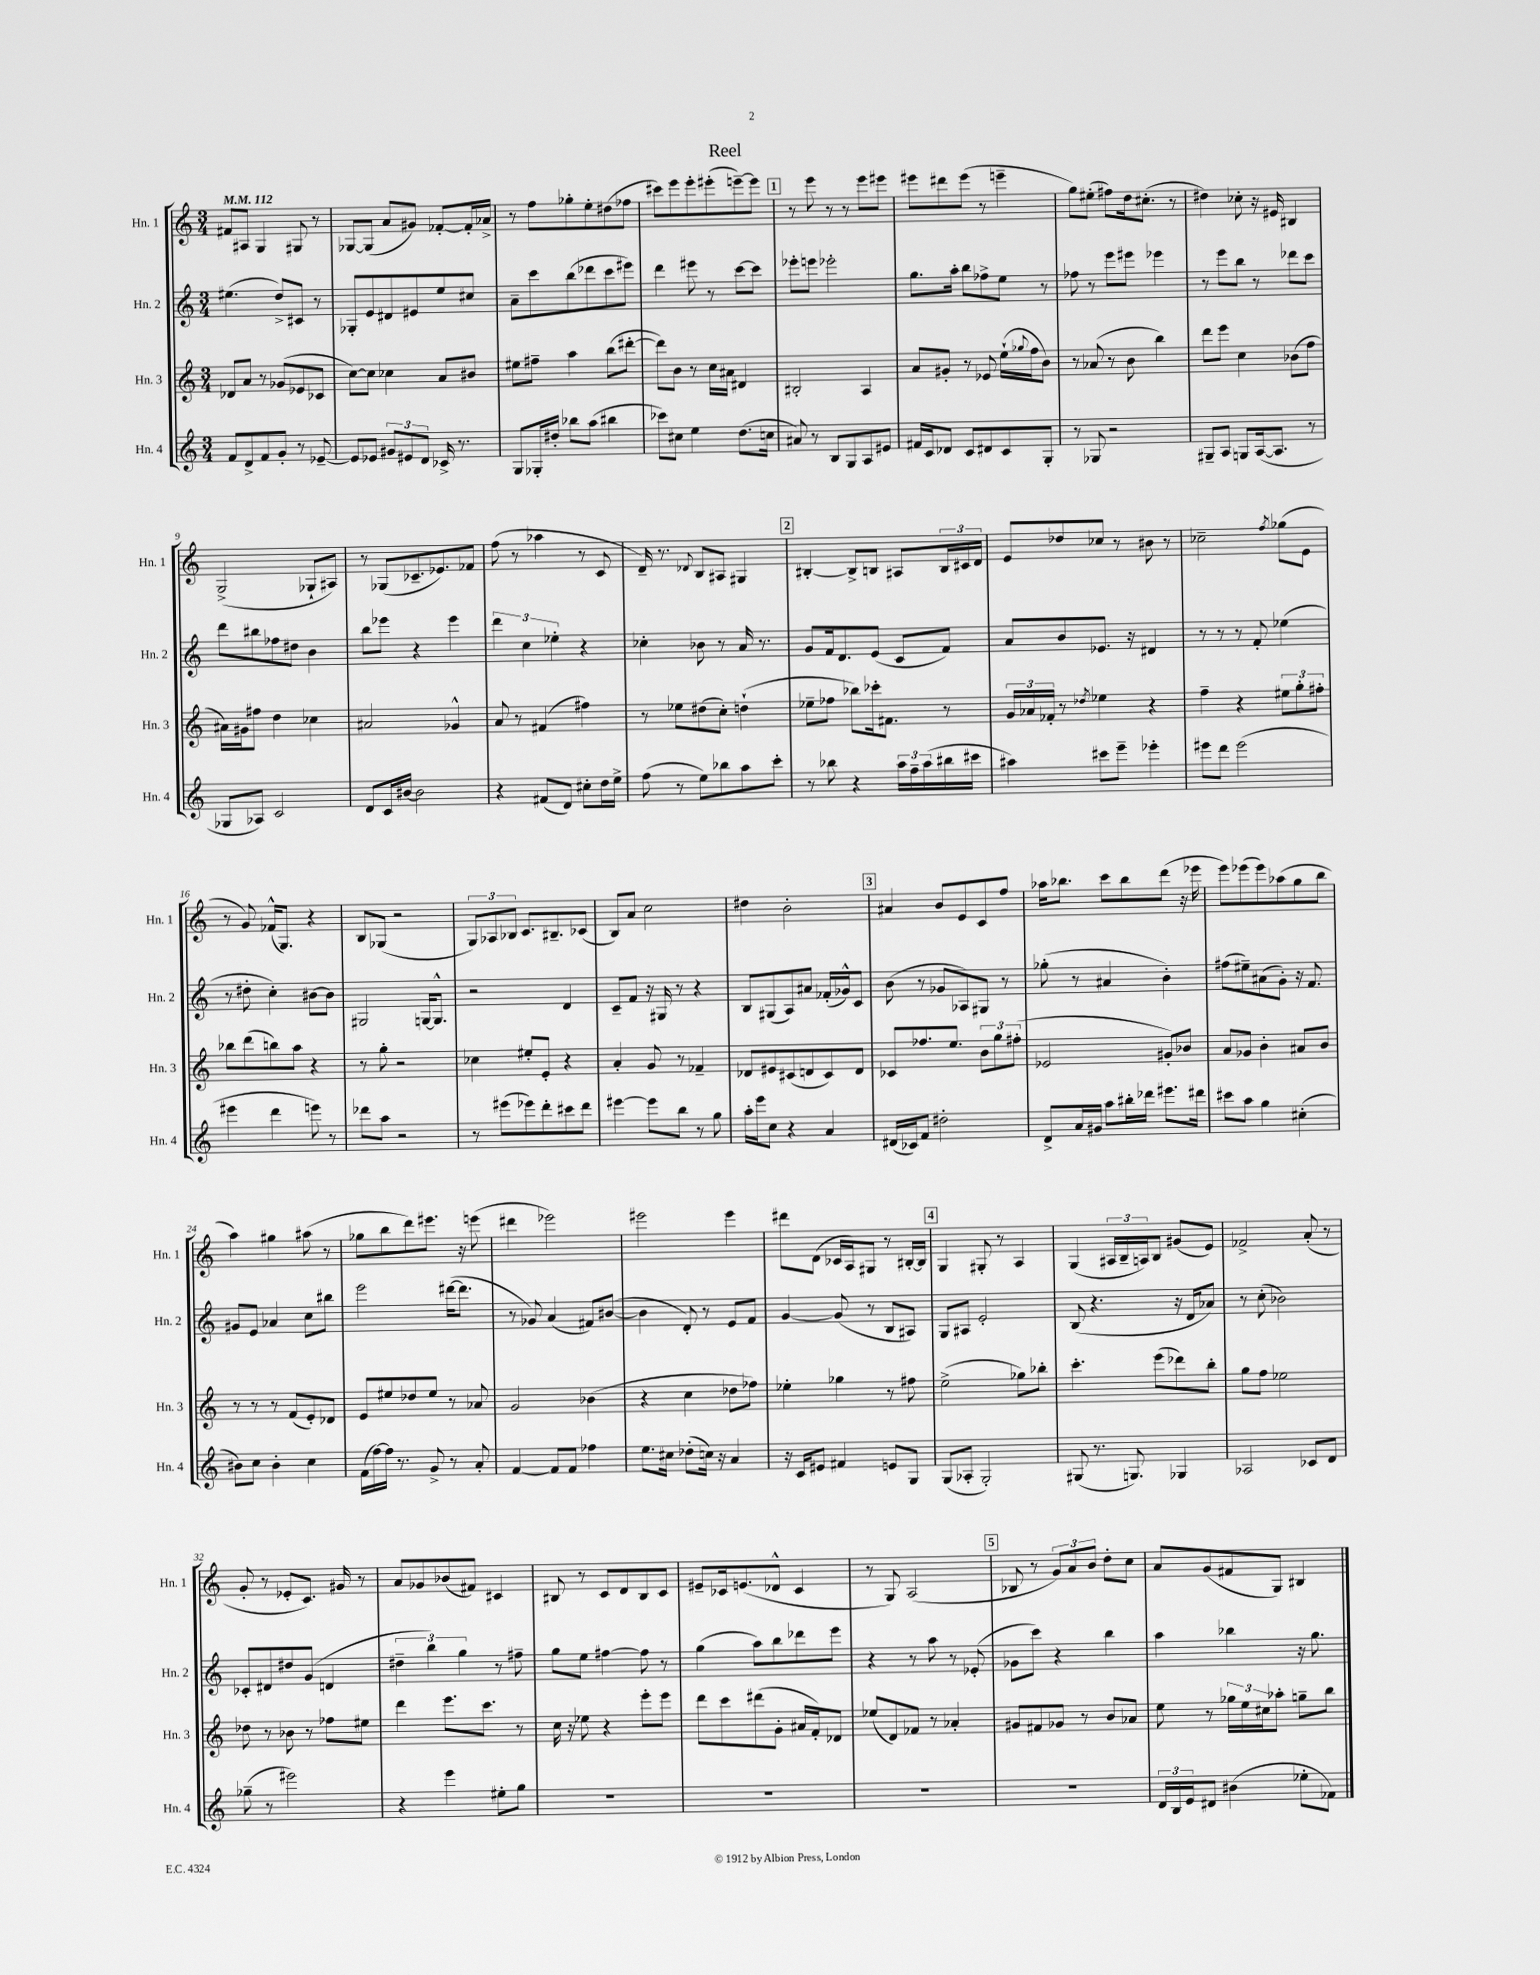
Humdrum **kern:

**kern	**kern	**kern	**kern
*part4	*part3	*part2	*part1
*staff4	*staff3	*staff2	*staff1
*I"Hn. 4	*I"Hn. 3	*I"Hn. 2	*I"Hn. 1
*I'Hn. 4	*I'Hn. 3	*I'Hn. 2	*I'Hn. 1
*clefG2	*clefG2	*clefG2	*clefG2
*k[]	*k[]	*k[]	*k[]
*M3/4	*M3/4	*M3/4	*M3/4
*MM112	*MM112	*MM112	*MM112
=1	=1	=1	=1
8f/L	8d-X/L	(4.ee#X\	8f#X/L
8d^/	8a/J	.	8A#X/J
8f/	8r	.	4G/
8g'/J	(8g-X/L	8dd^/L)	.
8r	8e-X/	8c#X/J	8G#X/
[8e-X~/	8c-X/J	8r	8r
=2	=2	=2	=2
8e-/L]	[8cc\L)	8G-X'/L	[8G-X/L
8e-X/J	8cc\J]	8e/	(8G-/J]
12g#X/L	4cc-X\	8d#X/	8a/L
12e#X/	.	.	.
.	.	8e#X/	8g#X/J)
12d/J	.	.	.
16c-X^/	8a/L	8ee/	[8f-X'/L
8.r	.	.	.
.	8b#X/J	8cc#X/J	16f-'/L]
.	.	.	16a-X^/JJ
=3	=3	=3	=3
8G/L	8ee#X\L	8a~\L	8r
16G-X'/L	8ff#X~\J	8ccc\	8ff\L
16dd#X'/JJ	.	.	.
8bb-X\L	4aa\	(8bb\	8gg-X'\
(8aa\J	.	8ddd-X\	8ee'\
4bb#X\	(8bb\L	8ccc\	(8dd#X\
.	[8ddd#X'\J	8eee#X\J)	8ff-X\J
=4	=4	=4	=4
8ccc-X\L)	8ddd#\L])	4ddd\	8ccc#X\L)
8cc#X\J	8b\J	.	8eee\
4ee\	8r	8eee#X\	8eee'\
.	16cc\LL	8r	(8eee#X'\
.	16a#X\JJ	.	.
(8.dd\L	4d#X/	[8ccc\L	[8eeen~\)
.	.	8ccc\J]	8eee\J]
16ccn\Jk	.	.	.
!!LO:REH:place=s1:t=1
=5	=5	=5	=5
8a#X/)	2B#X'/	8eee-X'\L	8r
8r	.	8eeen\J	8eee\
8B/L	.	2eee-X'\	8r
8G/	.	.	8r
8A/	4A/	.	8eee\L
8e#X/J	.	.	8eee#X\J
=6	=6	=6	=6
16f#X/LL	8a/L	8.gg\L	8eee#X\L
16c/J	.	.	.
8d-X/J	8g#X'/J	.	8ddd#X\
.	.	16aa'\Jk	.
8c/L	8r	8bb\L	(8eee#\J
8d#X/	8e-X/	8ff-X^\	8r
8c/	(16ee`\LL	8ee\J	4eeen~\
.	8qqgg-X/	.	.
.	16ff\J	.	.
8G'/J	8b\J)	8r	.
=7	=7	=7	=7
8r	8r	8ff-X\	8gg\L)
8G-X/	(8a-X/	8r	(8ee#X'\J
2r	8r	8eee\L	8ff#X\L)
.	8b\	8eee#X\J	16dd\k
.	.	.	(8.cc#X'\J
.	4bb\)	4eee-X\	.
.	.	.	8r
=8	=8	=8	=8
8G#X~/L	8ddd\L	8r	4dd#X\)
8A/J	8eee\J	8eee\L	.
8Gn/L	4cc\	8bb\J	8cc-X'\
([16A/k	.	8r	16r
8.A/J]	.	.	16e#X/
.	(8b-X\L	8ddd-X\L	4B#X/
8r	8ff\J	8ccc\J	.
!!LO:LB:g=z
=9	=9	=9	=9
8G-X/L	16a#X\LL)	8ddd\L	(2G^/
.	16g#X\J	.	.
8A-X/J)	8ff#X\J	8bb#X\	.
2c/	4dd\	8ff-X\	.
.	.	8dd#X\J	.
.	4cc-X\	4b\	8G-X`/L
.	.	.	8A#X/J)
=10	=10	=10	=10
8d/L	2a#X/	8bb\L	8r
16c/L	.	8eee-X\J	(8G-X/L
[16b#X/JJ	.	.	.
2b#\]	.	4r	8.c-X~/
.	.	.	8.e-X/)
.	4g-X^^/	4eee-\	.
.	.	.	8f-X/J
=11	=11	=11	=11
4r	8a/	6ddd\	(8ff\
.	8r	.	8r
.	.	6cc\	.
(8f#X/L	(4f#X/	.	4aa-X\
.	.	6ee-X'\	.
8d/J)	.	.	.
8cc#X'\L	4ff#X\)	4r	8r
16dd\L	.	.	8c/
16ee^\JJ	.	.	.
=12	=12	=12	=12
(8ff\	8r	4cc-X'\	16d~/)
.	.	.	8.r
8r	8ee-X\L	.	.
.	.	.	8qqd-X/
8ee\L)	(8dd#X\	8b-X\	8B/L
8bb-X\	8cc'\J)	8r	8A#X/J
8aa\	(4ddn`\	16a/	4G#X/
.	.	8.r	.
8ccc'\J	.	.	.
!!LO:REH:place=s1:t=2
=13	=13	=13	=13
8r	8ee-X~\L	8g/L	[4B#X'/
8bb-X\	8ff-X\J	16f/k	.
.	.	8.d/	.
4r	8bb-X\L)	.	8B#^/L]
.	16ccc-X'\k	(8e/J	8Bn/J
.	8.f#X\J	.	.
24aa\LL	.	8c/L	8A#X/L
24ff~\	.	.	.
(24aa\	.	.	.
16bb#X\	8r	8f/J)	24B/L
.	.	.	24c#X/
16ccc#X\JJ	.	.	.
.	.	.	24d/JJ
=14	=14	=14	=14
4aa#X\)	24g/LL	8a/L	8e/L
.	24a-X/	.	.
.	24f-X'/JJ	.	.
.	8r	8b/	8dd-X/
.	8qdd-X/	.	.
8ccc#X\L	4ee-X\	8.e-X/J	8cc-X/J
8eee~\J	.	.	8r
.	.	16r	.
4eee-X'\	4r	4d#X/	8b#X\
.	.	.	8r
=15	=15	=15	=15
8eee#X\L	4ff~\	8r	2cc-X~\
8ddd\J	.	8r	.
(2eee#\	4r	8r	.
.	.	8f'/	.
.	.	.	8qff/
.	12ee#X\L	(4ee-X\	(8gg-X\L
.	12gg'\	.	.
.	.	.	8e\J
.	12ff#X'\J	.	.
!!LO:LB:g=z
=16	=16	=16	=16
4eee#X\	8bb-X\L	8r	8r
.	(8ddd\	8dd#X'\	8g/)
4ddd\	8bbn\)	4cc'\)	(16f-X^^/KL
.	.	.	8.G/J)
.	8aa\J	.	.
8eeen\)	4r	[8b#X\L	4r
8r	.	8b#\J]	.
=17	=17	=17	=17
8ddd-X\L	8r	2G#X/	8B/L
8aa\J	8gg'\	.	(8G-X/J
2r	2r	.	2r
.	.	[16Gn/KL	.
.	.	8.G^^/J]	.
=18	=18	=18	=18
8r	4cc-X\	2r	12G/L)
.	.	.	12A-X/
(8eee#X\L	.	.	.
.	.	.	12B-X/J
8eee-X\)	8ee#X'/L	.	8.c/L
8ddd'\	8e'/J	.	.
.	.	.	8.B#X~/
8ccc#X\	4r	4d/	.
8ddd\J	.	.	(8c-X/J
=19	=19	=19	=19
[4eee#X\	4a'/	8c~/L	8B/L)
.	.	8f/J	8a/J
8eee#\L]	8g/	16r	2cc\
.	.	16G#X/	.
8bb\J	8r	8r	.
8r	4f-X~/	4r	.
8gg\	.	.	.
=20	=20	=20	=20
16aa'\LL	8d-X/L	8B/L	4dd#X\
16eee\J	.	.	.
8cc\J	8e#X/	(8G#X/	.
4r	(8c#X/	8A/)	2b'\
.	8dn/	8a#X/J	.
4a/	8c#/)	(16f-X'/LL	.
.	.	16g-X^^/J)	.
.	8d/J	8c/J	.
!!LO:REH:place=s1:t=3
=21	=21	=21	=21
(16d#X/LL	8c-X/L	(8b\	4a#X/
16c-X/J)	.	.	.
8f/J	8.ff-X/	8r	.
2dd#X'\	.	8g-X/L	8b/L
.	8.ee/J	.	.
.	.	8A-X/)	8e/
.	12b\L	8G#X/J	8c/
.	12gg\	.	.
.	.	8r	8ff/J
.	(12ff#X'\J	.	.
=22	=22	=22	=22
8d^/L	2e-X/	(8gg-X'\	16aa-X\KL
.	.	.	8.bb-X\J
16a/L	.	8r	.
16g#X/JJ	.	.	.
8aa\L	.	4a#X/	8ccc\L
16bb#X'\L	.	.	8bb-\
16ddd-X\JJ	.	.	.
8.eee#X\L	8g#X'/L)	4b'\)	(8ddd\J
.	8b-X/J	.	16r
16ddd#X\Jk	.	.	16eee-X\
=23	=23	=23	=23
8ccc#X\L	8a/L	(8ff#X\L	8eee\L)
8aa\J	8g-X/J	8ee#X~\)	(8eee-X\
4gg\	4b'\	(8a#X\	8eee-\)
.	.	8g'\J)	(8aa-X\
(4cc#X'\	8a#X/L	16r	8gg\
.	.	8.f/	.
.	8b/J	.	8bb\J
!!LO:LB:g=z
=24	=24	=24	=24
8b#X\L)	8r	8g#X/L	4aa\)
8cc\J	8r	8e/J	.
4b#'\	8r	4a-X/	4gg#X\
.	(8f/L	.	.
4cc\	8e'/)	8cc\L	(8aa#X\
.	8d-X/J	8bb#X\J	8r
=25	=25	=25	=25
(16f\LL	8e/L	2eee\	8gg-X\L
[16ff\)	.	.	.
16ff\JJ]	8ee#X/	.	8bb\
8.r	.	.	.
.	8dd-X/	.	8ddd\)
8g^/	8ee#/J	.	8.eee#X\J
8r	8r	([16ddd#X\KL	.
.	.	8.ddd#\J]	16r
8a'/	8a-X/	.	(8eeen\
=26	=26	=26	=26
[4f/	2g/	8r	4ddd#X\
.	.	8g-X/)	.
8f/L]	.	(4a/	2eee-X\)
8f/J	.	.	.
4ff-X\	(4b-X\	8f#X/L)	.
.	.	([8b#X/J	.
=27	=27	=27	=27
8.ee\L	4r	4b#\]	2eee#X\
16cc#X\Jk	.	.	.
(8dd-X'\L	4cc\	8d'/)	.
16ccn\Jk)	.	8r	.
16r	.	.	.
4a/	8dd-X\L	8e/L	4eee#\
.	8ff-X\J)	8f/J	.
=28	=28	=28	=28
16r	4ee-X'\	[4g/	8ddd#X\L
16c/KL	.	.	.
8e#X/J	.	.	(8d\J
4f#X/	4gg-X\	(8g/]	16c-X/LL
.	.	.	16A/J)
.	.	8r	8G#X/J
8en/L	8r	8B/L	8r
8G/J	8ff#X\	8A#X/J)	[16B#X'/LL
.	.	.	16B#/JJ]
!!LO:REH:place=s1:t=4
=29	=29	=29	=29
(8G/L	(2ee^\	8G/L	4G/
8A-X'/J	.	8A#X/J	.
2G'/)	.	2e'/	8G#X'/
.	.	.	8r
.	8gg-X\L)	.	4A/
.	8bb-X'\J	.	.
=30	=30	=30	=30
(8G#X/	4.ccc'\	(8B/	(4G/
8.r	.	4.r	.
.	.	.	24A#X/LL
.	.	.	24B~/
8.Gn/)	.	.	.
.	.	.	24An/J)
.	(8eee\L	.	8B/J
4G-X/	8ddd-X\)	16r	(8g#X/L
.	.	16d/KL	.
.	8bb'\J	8a-X/J)	8e/J)
=31	=31	=31	=31
2A-X/	8gg\L	8r	2f-X^/
.	8ff\J	(8cc'\	.
.	2ee-X\	2b-X\)	.
8c-X/L	.	.	(8a'/
8d/J	.	.	8r
!!LO:LB:g=z
=32	=32	=32	=32
(8gg-X~\	8dd-X\	8c-X'/L	8g'/
8r	8r	8d#X/	8r
2eee#X\)	8b-X\	8dd#X/	8e-X'/L
.	8r	(8g/J	8.c/J)
.	8ff-X\L	4dn/	.
.	.	.	16g#X/
.	8ee#X\J	.	8r
=33	=33	=33	=33
4r	4ddd\	6dd#X~\	8a/L
.	.	.	8g-X/
.	.	6bb\)	.
4eee\	8.eee\L	.	(8b-X/
.	.	6gg\	.
.	.	.	8f#X/J)
.	8.ccc\J	.	.
8ee#X'\L	.	8r	4c#X/
8gg\J	8r	8ff#X~\	.
=34	=34	=34	=34
2.r	16cc\	8gg\L	8B#X/
.	16r	.	.
.	8ee-X\	8ee\J	8r
.	4r	[4ff#X\	8c/L
.	.	.	8d/
.	8eee'\L	8ff#\]	8B#/
.	8eee\J	8r	8c/J
=35	=35	=35	=35
2.r	8ddd\L	(4gg\	8e#X~/L
.	8ccc\	.	16c-X/k
.	.	.	(8.en/
.	(8ddd#X\	8aa\L)	.
.	8g'\J	8bb\	8d-X^^/J
.	16a#X/LL	8ddd-X\	4c-/
.	16f'/J)	.	.
.	8d-X/J	8eee\J	.
=36	=36	=36	=36
2.r	(8ee-X/L	4r	8r
.	8d/)	.	8G/)
.	8f-X/J	8r	(2A/
.	8r	8aa\	.
.	4a-X'/	8r	.
.	.	(8e-X'/	.
!!LO:REH:place=s1:t=5
=37	=37	=37	=37
2.r	8g#X/L	8g-X\L	8B-X/
.	8f#X/	8ccc\J)	8r
.	8g-X/J	4r	12g/L)
.	.	.	12a/
.	8r	.	.
.	.	.	12b/J
.	8b/L	4bb\	8dd'\L
.	8a-X/J	.	8cc\J
=38	=38	=38	=38
24d/LL	8ee\	4aa\	8a/L
24B/	.	.	.
24e/J	.	.	.
8d#X/J	8r	.	(8g/
(4b#X\	24gg-X\LL	4bb-X\	8f#X/
.	24ee\	.	.
.	24cc#X\J	.	.
.	8aa-X'\J	.	8G/J)
8ee-X'\L	8ggn~\L	16r	4B#X/
.	.	8.gg\	.
8f-X\J)	8bb\J	.	.
==	==	==	==
*-	*-	*-	*-
